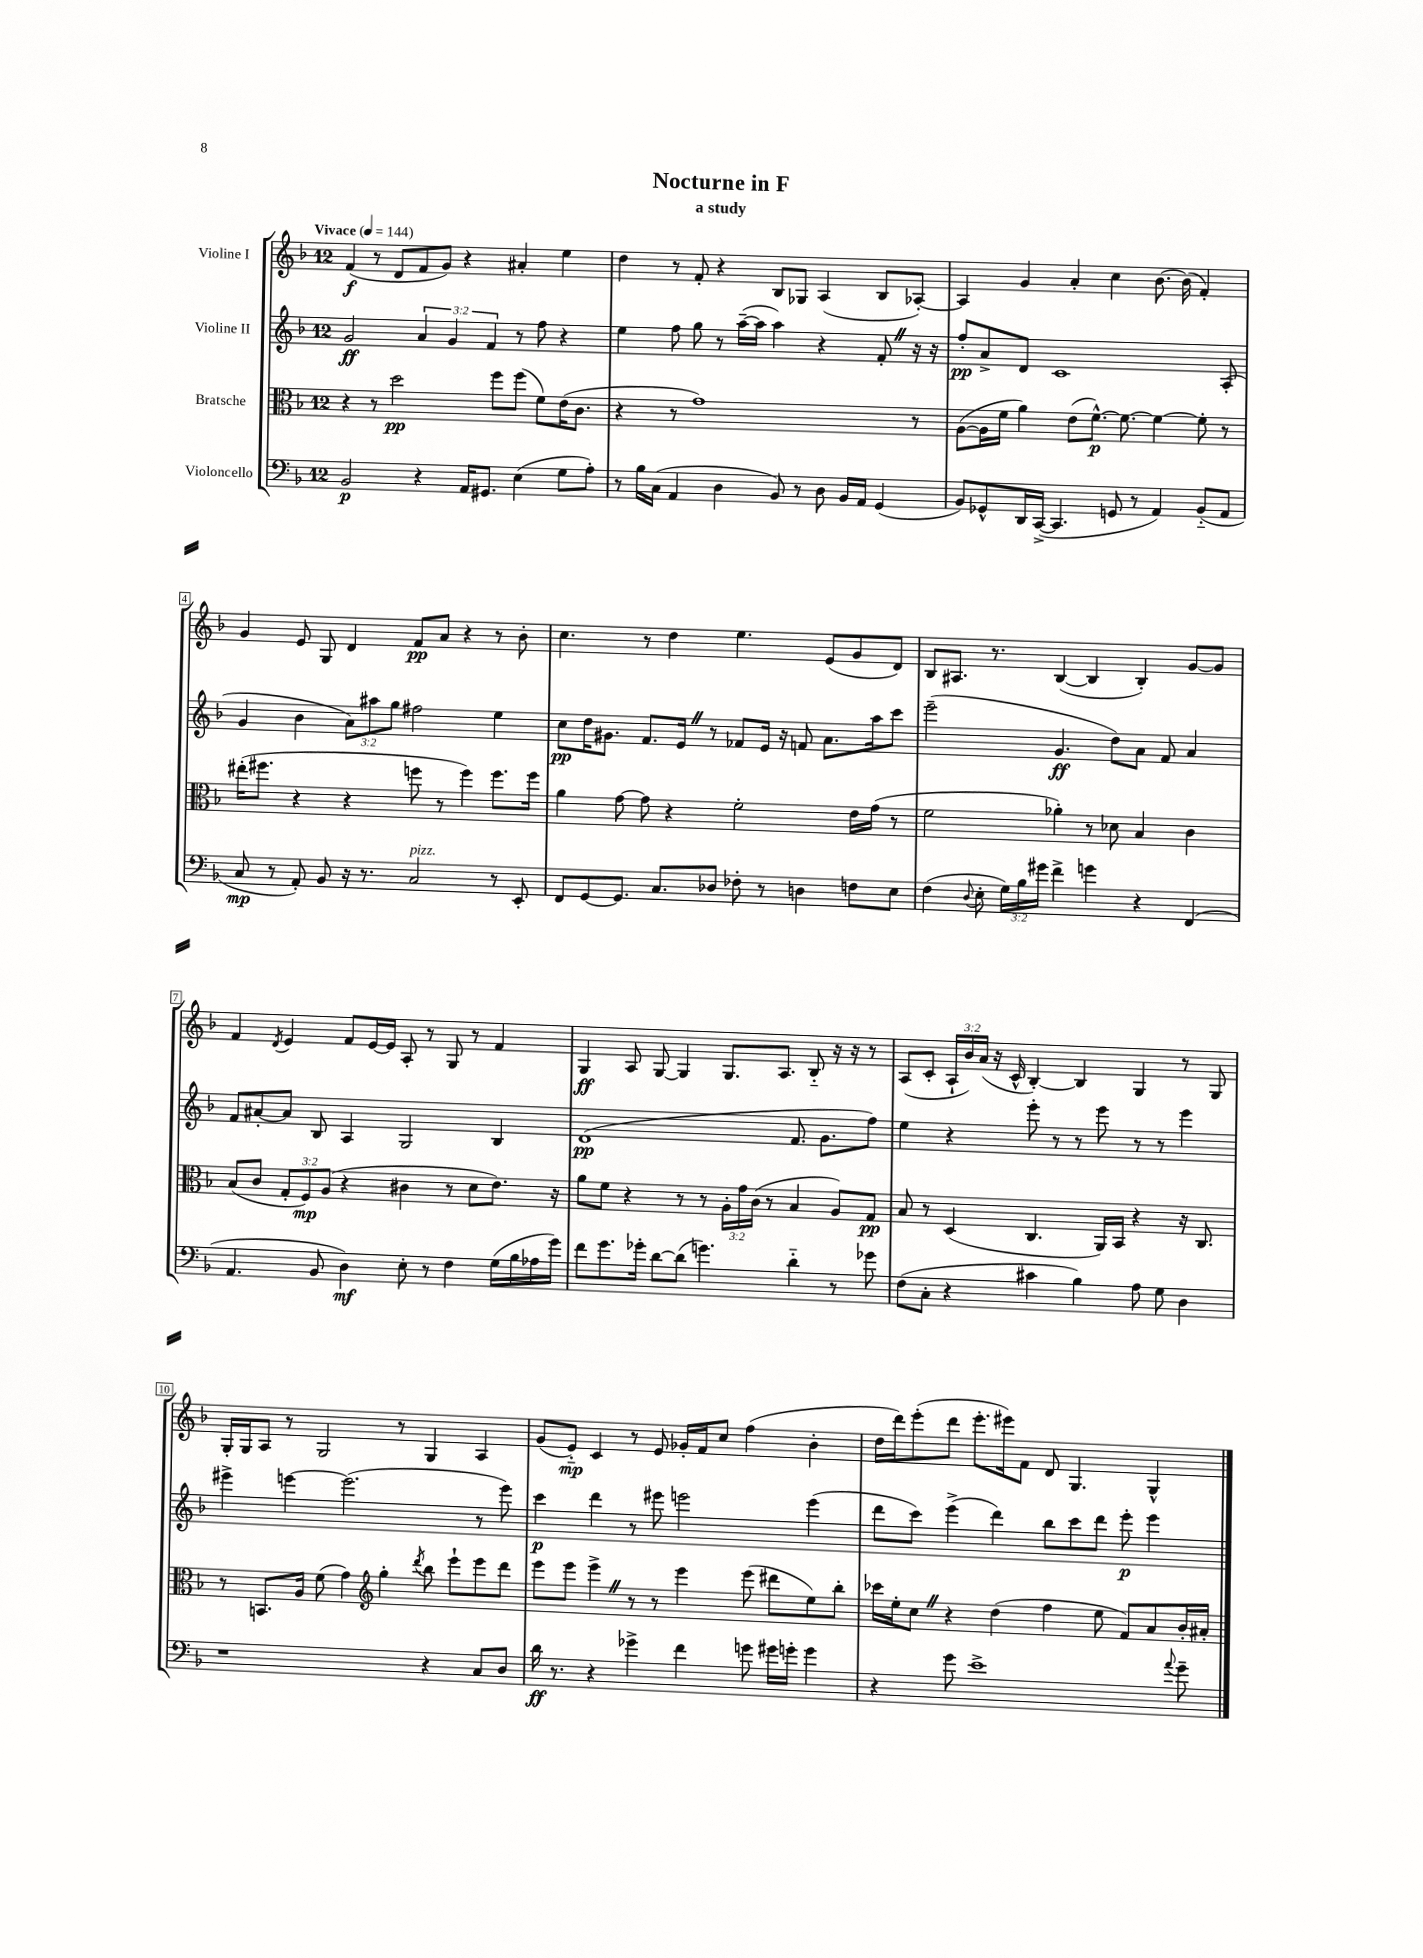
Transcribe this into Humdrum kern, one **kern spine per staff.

**kern	**dynam	**kern	**dynam	**kern	**dynam	**kern	**dynam
*part4	*part4	*part3	*part3	*part2	*part2	*part1	*part1
*staff4	*staff4	*staff3	*staff3	*staff2	*staff2	*staff1	*staff1
*I"Violoncello	*	*I"Bratsche	*	*I"Violine II	*	*I"Violine I	*
*clefF4	*	*clefC3	*	*clefG2	*	*clefG2	*
*k[b-]	*	*k[b-]	*	*k[b-]	*	*k[b-]	*
*M12/8	*	*M12/8	*	*M12/8	*	*M12/8	*
*MM144	*	*MM144	*	*MM144	*	*MM144	*
=1	=1	=1	=1	=1	=1	=1	=1
!	!	!	!	!	!	!LO:TX:a:B:t=Vivace	!
2BB-/	p	4r	.	2g/	ff	(4f/	f
.	.	8r	.	.	.	8r	.
.	.	2dd\	pp	.	.	8d/L	.
4r	.	.	.	6a/	.	8f/	.
.	.	.	.	.	.	8g/J)	.
.	.	.	.	6g/	.	.	.
16AA/KL	.	.	.	.	.	4r	.
8.GG#X/J	.	.	.	.	.	.	.
.	.	.	.	6f/	.	.	.
.	.	8ff\L	.	.	.	.	.
(4E\	.	(8ff\J	.	8r	.	4a#X'/	.
.	.	8f\L)	.	8ff\	.	.	.
8G\L	.	(16e\K	.	4r	.	4ee\	.
.	.	8.c\J	.	.	.	.	.
8A'\J)	.	.	.	.	.	.	.
=2	=2	=2	=2	=2	=2	=2	=2
8r	.	4r	.	4ee\	.	4dd\	.
16B-\LL	.	.	.	.	.	.	.
(16C\JJ	.	.	.	.	.	.	.
4AA/	.	8r	.	8ff\	.	8r	.
.	.	1g)	.	8gg\	.	8f'/	.
4D\	.	.	.	8r	.	4r	.
.	.	.	.	([16aa~\LL	.	.	.
.	.	.	.	16aa\JJ]	.	.	.
8BB-/)	.	.	.	4aa\)	.	8B-/L	.
8r	.	.	.	.	.	8G-X/J	.
8D\	.	.	.	4r	.	(4A/	.
16BB-/LL	.	.	.	.	.	.	.
16AA/JJ	.	.	.	.	.	.	.
(4GG/	.	.	.	8f'Z/	.	8B-/L	.
.	.	8r	.	16r	.	[8A-X'/J)	.
.	.	.	.	16r	.	.	.
=3	=3	=3	=3	=3	=3	=3	=3
8BB-/L)	.	([8A\L	.	8ff'/L	pp	4A-/]	.
8GG-X^^/	.	16A\L]	.	8a^/	.	.	.
.	.	16f\JJ	.	.	.	.	.
16DD/L	.	4a\)	.	8d/J	.	4g/	.
([16CC^/JJ	.	.	.	.	.	.	.
4.CC/]	.	.	.	1c	.	.	.
.	.	(8e\L	.	.	.	4a'/	.
.	.	[8.f^^\J)	p	.	.	.	.
8GGn/	.	.	.	.	.	4cc\	.
.	.	8.f\_	.	.	.	.	.
8r	.	.	.	.	.	.	.
4AA/)	.	4f\_	.	.	.	[8.b-\	.
.	.	.	.	.	.	(16b-\]	.
(8BB-/L	.	8f'\]	.	.	.	4f'/)	.
8AA/J	.	8r	.	(8A'/	.	.	.
!!LO:LB:g=z
=4	=4	=4	=4	=4	=4	=4	=4
8C/	mp	(16ee#X'\KL	.	4g/	.	4g/	.
.	.	8.ff#X\J	.	.	.	.	.
8r	.	.	.	.	.	.	.
8AA'/)	.	4r	.	4b-\	.	8e/	.
8BB-/	.	.	.	.	.	8G/	.
16r	.	4r	.	12a\L)	.	4d/	.
8.r	.	.	.	.	.	.	.
.	.	.	.	12aa#X\	.	.	.
.	.	.	.	12gg\J	.	.	.
!LO:TX:a:i:t=pizz.	!	!	!	!	!	!	!
2C/	.	8ffn\	.	2ff#X\	.	8f/L	pp
.	.	8r	.	.	.	8a/J	.
.	.	4ff\)	.	.	.	4r	.
8r	.	8.ff\L	.	4ee\	.	8r	.
8EE'/	.	.	.	.	.	8b-'\	.
.	.	16ff\Jk	.	.	.	.	.
=5	=5	=5	=5	=5	=5	=5	=5
8FF/L	.	4a\	.	8cc\L	pp	4.cc\	.
[8GG/	.	.	.	16dd\K	.	.	.
.	.	.	.	8.g#X\J	.	.	.
8.GG/J]	.	[8g\	.	.	.	.	.
.	.	8g\]	.	8.f/L	.	8r	.
8.C/L	.	.	.	.	.	.	.
.	.	4r	.	.	.	4dd\	.
.	.	.	.	16eZ/Jk	.	.	.
8D-X/J	.	.	.	8r	.	.	.
8F-X'\	.	2f'\	.	8f-X/L	.	4.ee\	.
8r	.	.	.	16e/Jk	.	.	.
.	.	.	.	16r	.	.	.
4Dn\	.	.	.	8fn/	.	.	.
.	.	.	.	8.a\L	.	(8e/L	.
8Fn\L	.	16e\LL	.	.	.	8g/	.
.	.	(16g\JJ	.	16aa\k	.	.	.
8E\J	.	8r	.	8ccc\J	.	8d/J)	.
=6	=6	=6	=6	=6	=6	=6	=6
(4F\	.	2f\	.	(2eee~\	.	8B-/L	.
.	.	.	.	.	.	8.A#X/J	.
8qqD/	.	.	.	.	.	.	.
8E'\	.	.	.	.	.	.	.
.	.	.	.	.	.	8.r	.
24G\LL)	.	.	.	.	.	.	.
24B-\	.	.	.	.	.	.	.
24g#X\JJ	.	.	.	.	.	.	.
4f^\	.	4a-X'\)	.	4.g/	ff	([4B-/	.
4gn\	.	8r	.	.	.	4B-/]	.
.	.	8d-X\	.	8dd\L)	.	.	.
4r	.	4B-/	.	8a\J	.	4B-'/)	.
.	.	.	.	8f/	.	.	.
(4FF/	.	4c\	.	4a/	.	[8g/L	.
.	.	.	.	.	.	8g/J]	.
!!LO:LB:g=z
=7	=7	=7	=7	=7	=7	=7	=7
4.AA/	.	(8B-/L	.	8f/L	.	4f/	.
.	.	8c/J	.	[8a#X'/	.	.	.
.	.	.	.	.	.	8qd/	.
.	.	12G'/L	.	8a#/J]	.	4e/	.
.	.	12F/)	mp	.	.	.	.
8BB-/	.	.	.	8B-/	.	.	.
.	.	(12A/J	.	.	.	.	.
4D\)	mf	4r	.	4A/	.	8f/L	.
.	.	.	.	.	.	[16e/L	.
.	.	.	.	.	.	16e/JJ]	.
8E'\	.	4c#X\	.	2G/	.	8A'/	.
8r	.	.	.	.	.	8r	.
4F\	.	8r	.	.	.	8G/	.
.	.	8d\L	.	.	.	8r	.
(16G\LL	.	8.e\J)	.	4B-/	.	4f/	.
16B-\	.	.	.	.	.	.	.
16A-X\	.	.	.	.	.	.	.
16g\JJ)	.	16r	.	.	.	.	.
=8	=8	=8	=8	=8	=8	=8	=8
8f\L	.	8a\L	.	(1d	pp	4G/	ff
8.g\	.	8f\J	.	.	.	.	.
.	.	4r	.	.	.	8A/	.
16g-X'\Jk	.	.	.	.	.	.	.
[8d\L	.	.	.	.	.	[8G/	.
(8d\J]	.	8r	.	.	.	4G/]	.
4.gn\)	.	8r	.	.	.	.	.
.	.	24A'\LL	.	.	.	8.G/L	.
.	.	24g\	.	.	.	.	.
.	.	(24c\JJ	.	.	.	.	.
.	.	8r	.	.	.	.	.
.	.	.	.	.	.	8.A/J	.
4d\	.	4B-/	.	8.f/	.	.	.
.	.	.	.	.	.	8B-/	.
.	.	.	.	8.g\L	.	.	.
8r	.	8A/L)	.	.	.	16r	.
.	.	.	.	.	.	16r	.
8g-X\	.	8G/J	pp	8ff\J)	.	8r	.
=9	=9	=9	=9	=9	=9	=9	=9
(8F\L	.	8B-/	.	4ee\	.	(8A/L	.
8C'\J	.	8r	.	.	.	8c'/J	.
4r	.	(4D/	.	4r	.	24A`/LL	.
.	.	.	.	.	.	24b-/)	.
.	.	.	.	.	.	(24a/JJ	.
.	.	.	.	.	.	16r	.
.	.	.	.	.	.	16c^^/	.
4c#X\	.	4.C/	.	8eee'\	.	[4B-'/)	.
.	.	.	.	8r	.	.	.
4B-\)	.	.	.	8r	.	4B-/]	.
.	.	16AA/LL)	.	8eee\	.	.	.
.	.	16BB-/JJ	.	.	.	.	.
8A\	.	4r	.	8r	.	4G/	.
8G\	.	.	.	8r	.	.	.
4D\	.	16r	.	4eee\	.	8r	.
.	.	8.C/	.	.	.	.	.
.	.	.	.	.	.	8G/	.
!!LO:LB:g=z
=10	=10	=10	=10	=10	=10	=10	=10
1r	.	8r	.	4eee#X^\	.	16G'/LL	.
.	.	.	.	.	.	16G/J	.
.	.	8.BBn/L	.	.	.	8A/J	.
.	.	.	.	[4eeen\	.	8r	.
.	.	16A/Jk	.	.	.	.	.
.	.	(8f\	.	.	.	2G/	.
.	.	4g\)	.	(2.eee\]	.	.	.
*	*	*clefG2	*	*	*	*	*
.	.	4gg'\	.	.	.	.	.
.	.	.	.	.	.	8r	.
.	.	8qddd/	.	.	.	.	.
4r	.	8bb-\	.	.	.	4G/	.
.	.	8eee`\L	.	.	.	.	.
8C/L	.	8eee\	.	8r	.	4A/	.
8D/J	.	8ddd\J	.	8eee\)	.	.	.
=11	=11	=11	=11	=11	=11	=11	=11
16d\	ff	8eee\L	.	4ccc\	p	(8g/L	.
8.r	.	.	.	.	.	.	.
.	.	8eee\J	.	.	.	8e/J)	mp
4r	.	4eee^Z\	.	4ddd\	.	4c/	.
4g-X^\	.	8r	.	8r	.	8r	.
.	.	8r	.	8eee#X\	.	8e/	.
4f\	.	4eee\	.	2eeen\	.	16g-X'/LL	.
.	.	.	.	.	.	16f/J	.
.	.	.	.	.	.	8cc/J	.
8gn\	.	(8eee\	.	.	.	(4ff\	.
16g#X\LL	.	8ddd#X\L	.	.	.	.	.
16gn'\JJ	.	.	.	.	.	.	.
4g\	.	8ee\)	.	(4eee\	.	4b-'\	.
.	.	8bb-'\J	.	.	.	.	.
=12	=12	=12	=12	=12	=12	=12	=12
4r	.	16ccc-X\LL	.	8ddd\L	.	16dd\LL	.
.	.	16ee'\J	.	.	.	16ddd\J)	.
.	.	8ccZ\J	.	8ccc\J)	.	(8eee'\	.
8g\	.	4r	.	(4eee^\	.	8ddd\J	.
1e^	.	.	.	.	.	8.eee'\L	.
.	.	(4dd\	.	4ddd\)	.	.	.
.	.	.	.	.	.	16eee#X\k)	.
.	.	.	.	.	.	8f\J	.
.	.	4ff\	.	8bb-\L	.	8d/	.
.	.	.	.	8ccc\	.	4.G/	.
.	.	8ee\	.	8ddd\J	.	.	.
.	.	8f/L)	.	8eee'\	p	.	.
.	.	8a/	.	4eee\	.	4G^^/	.
8qqa/	.	.	.	.	.	.	.
8g~\	.	16b-'/L	.	.	.	.	.
.	.	16a#X'/JJ	.	.	.	.	.
==	==	==	==	==	==	==	==
*-	*-	*-	*-	*-	*-	*-	*-
